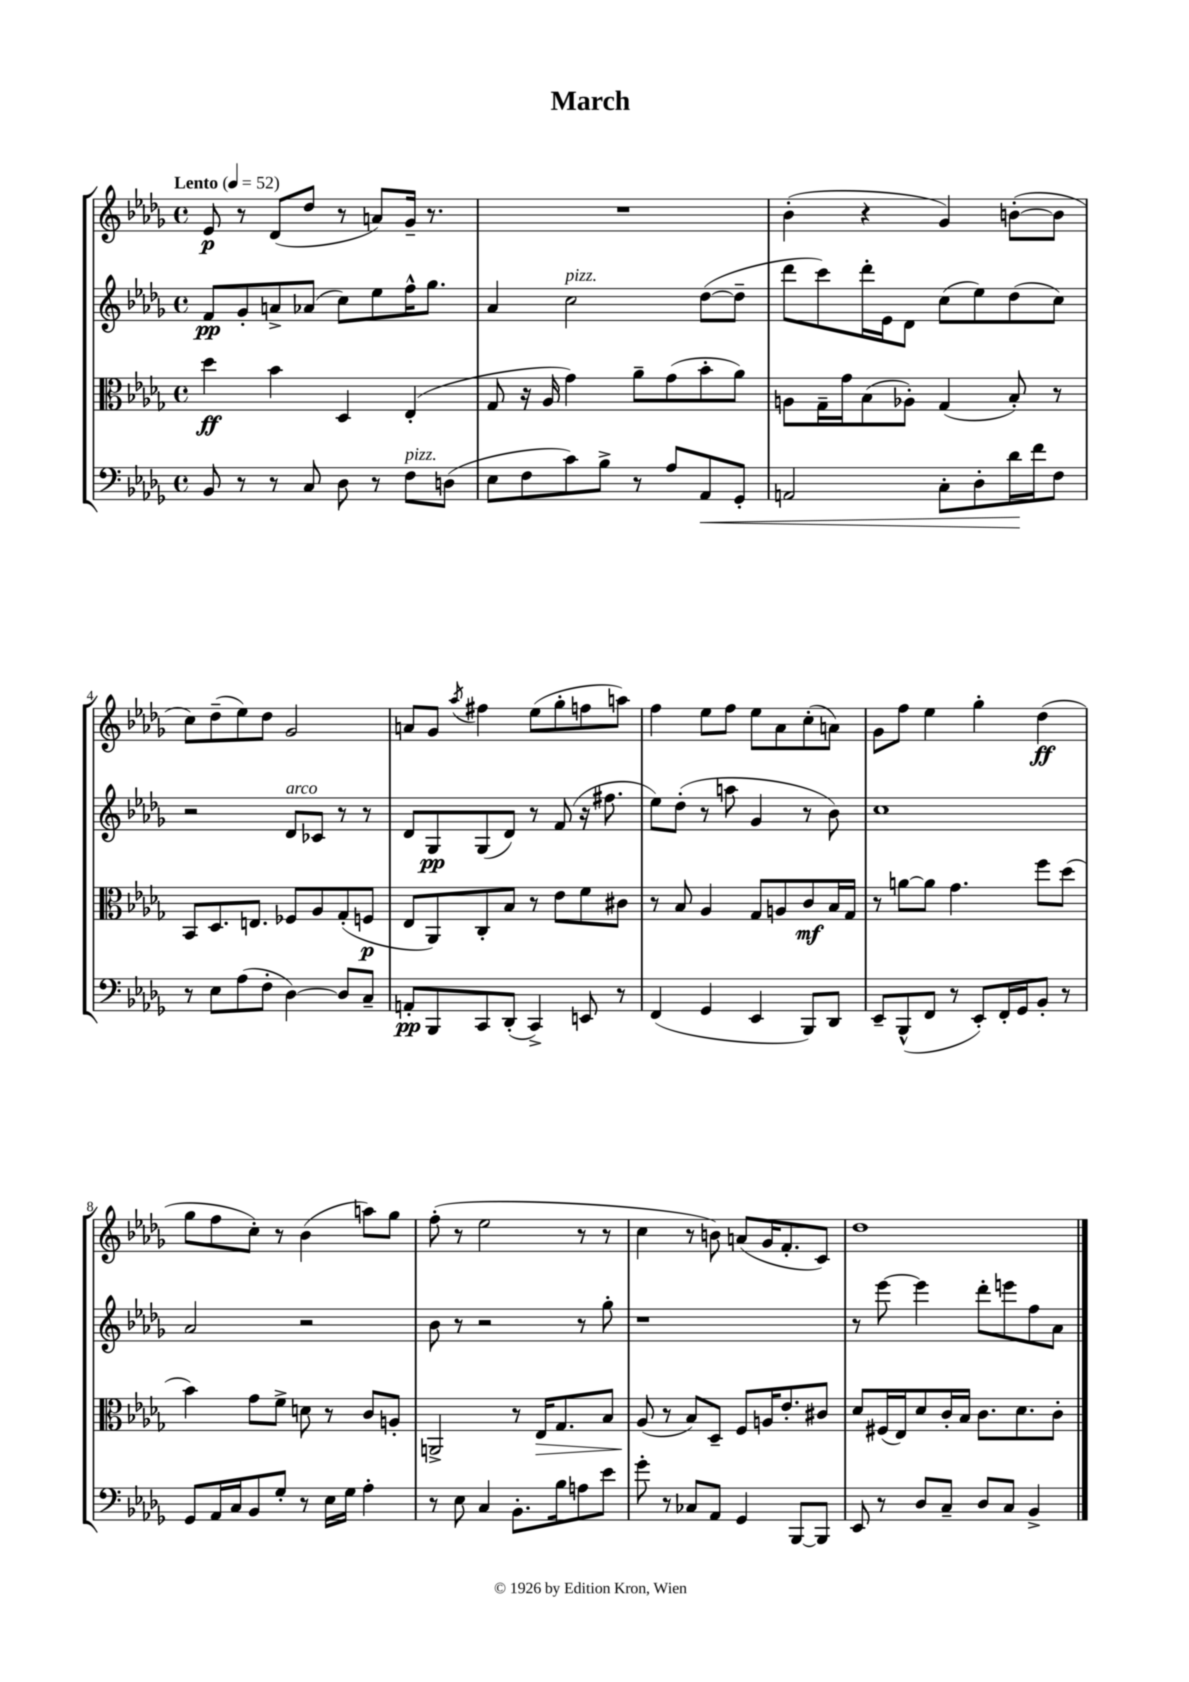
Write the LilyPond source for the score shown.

\header { title = "March" }
<<
\new StaffGroup <<
\new Staff = "s0" {
    \clef treble \key des \major \defaultTimeSignature \time 4/4 \tempo "Lento" 4 = 52
    \autoBeamOff ees'8\p r8 des'8[( des''8] r8 a'8[) ges'16]-- r8. |
    R1 |
    bes'4-.( r4 ges'4) b'8[~-.( b'8] |
    c''8[) des''8--( ees''8) des''8] ges'2 |
    a'8[ ges'8] \acciaccatura { aes''8 } fis''4 ees''8[( ges''8-. f''8 a''8]) |
    f''4 ees''8[ f''8] ees''8[ aes'8 c''8-.( a'8]) |
    ges'8[ f''8] ees''4 ges''4-. des''4\ff( |
    ges''8[ f''8 c''8]-.) r8 bes'4( a''8[) ges''8] |
    f''8-.( r8 ees''2 r8 r8 |
    c''4 r8 b'8) a'8[( ges'16 f'8.-. c'8]) |
    des''1 \bar "|." |
}
\new Staff = "s1" {
    \clef treble \key des \major \defaultTimeSignature \time 4/4
    \autoBeamOff f'8[\pp ges'8-. a'8-> aes'8]( c''8[) ees''8 f''16-^ ges''8.] |
    aes'4 c''2^\markup { \italic "pizz." } des''8[~( des''8]-- |
    des'''8[ c'''8) des'''16-. ees'16 des'8] c''8[( ees''8) des''8( c''8]) |
    r2 des'8[^\markup { \italic "arco" } ces'8] r8 r8 |
    des'8[ ges8\pp ges8( des'8]) r8 f'8( r16 fis''8. |
    ees''8[) des''8]-.( r8 a''8 ges'4 r8 bes'8) |
    c''1 |
    aes'2 r2 |
    bes'8 r8 r2 r8 ges''8-. |
    r1 |
    r8 ees'''8~ ees'''4 des'''8[-. e'''8 f''8 aes'8] \bar "|." |
}
\new Staff = "s2" {
    \clef alto \key des \major \defaultTimeSignature \time 4/4
    \autoBeamOff des''4\ff bes'4 des4 ees4-.( |
    ges8 r16 aes16 ges'4) aes'8[-- ges'8( bes'8-. aes'8]) |
    a8[ ges16-- ges'16 bes8( aes8]-.) ges4( bes8-.) r8 |
    bes,8[ des8. e8.] fes8[ aes8 ges8-.( f8]\p |
    ees8[ aes,8) c8-. bes8] r8 ees'8[ f'8 cis'8] |
    r8 bes8 aes4 ges8[ a8 c'8\mf bes16 ges16] |
    r8 a'8[~ a'8] ges'4. f''8[ des''8]( |
    bes'4) ges'8[ f'8]-> d'8 r8 c'8[ a8]-. |
    a,2-> r8 ees16[\> ges8. bes8] |
    aes8\!( r8 bes8[) des8]-- f8[ a16 ees'8.-. cis'8] |
    des'8[ fis16( ees16) des'8 c'16-. bes16] c'8.[ des'8. c'8]-. \bar "|." |
}
\new Staff = "s3" {
    \clef bass \key des \major \defaultTimeSignature \time 4/4
    \autoBeamOff bes,8 r8 r8 c8 des8 r8 f8[^\markup { \italic "pizz." } d8]( |
    ees8[ f8 c'8) bes8]-> r8 aes8[ aes,8\< ges,8]-. |
    a,2 c8[-. des8-. des'16\! f'16 f8] |
    r8 ees8[ aes8( f8]-. des4~) des8[ c8]-- |
    a,8[-.\pp bes,,8 c,8 des,8]-.( c,4->) e,8 r8 |
    f,4( ges,4 ees,4 bes,,8[) des,8] |
    ees,8[-- bes,,8-^( f,8] r8 ees,8[-.) f,16-. ges,16 bes,8]-. r8 |
    ges,8[ aes,16 c16 bes,8 ges8]-. r8 ees16[ ges16] aes4-. |
    r8 ees8 c4 bes,8.[-. bes16 a8 ees'8] |
    ges'8-. r8 ces8[ aes,8] ges,4 bes,,8[~ bes,,8] |
    ees,8 r8 des8[ c8]-- des8[ c8] bes,4-> \bar "|." |
}
>>
>>
